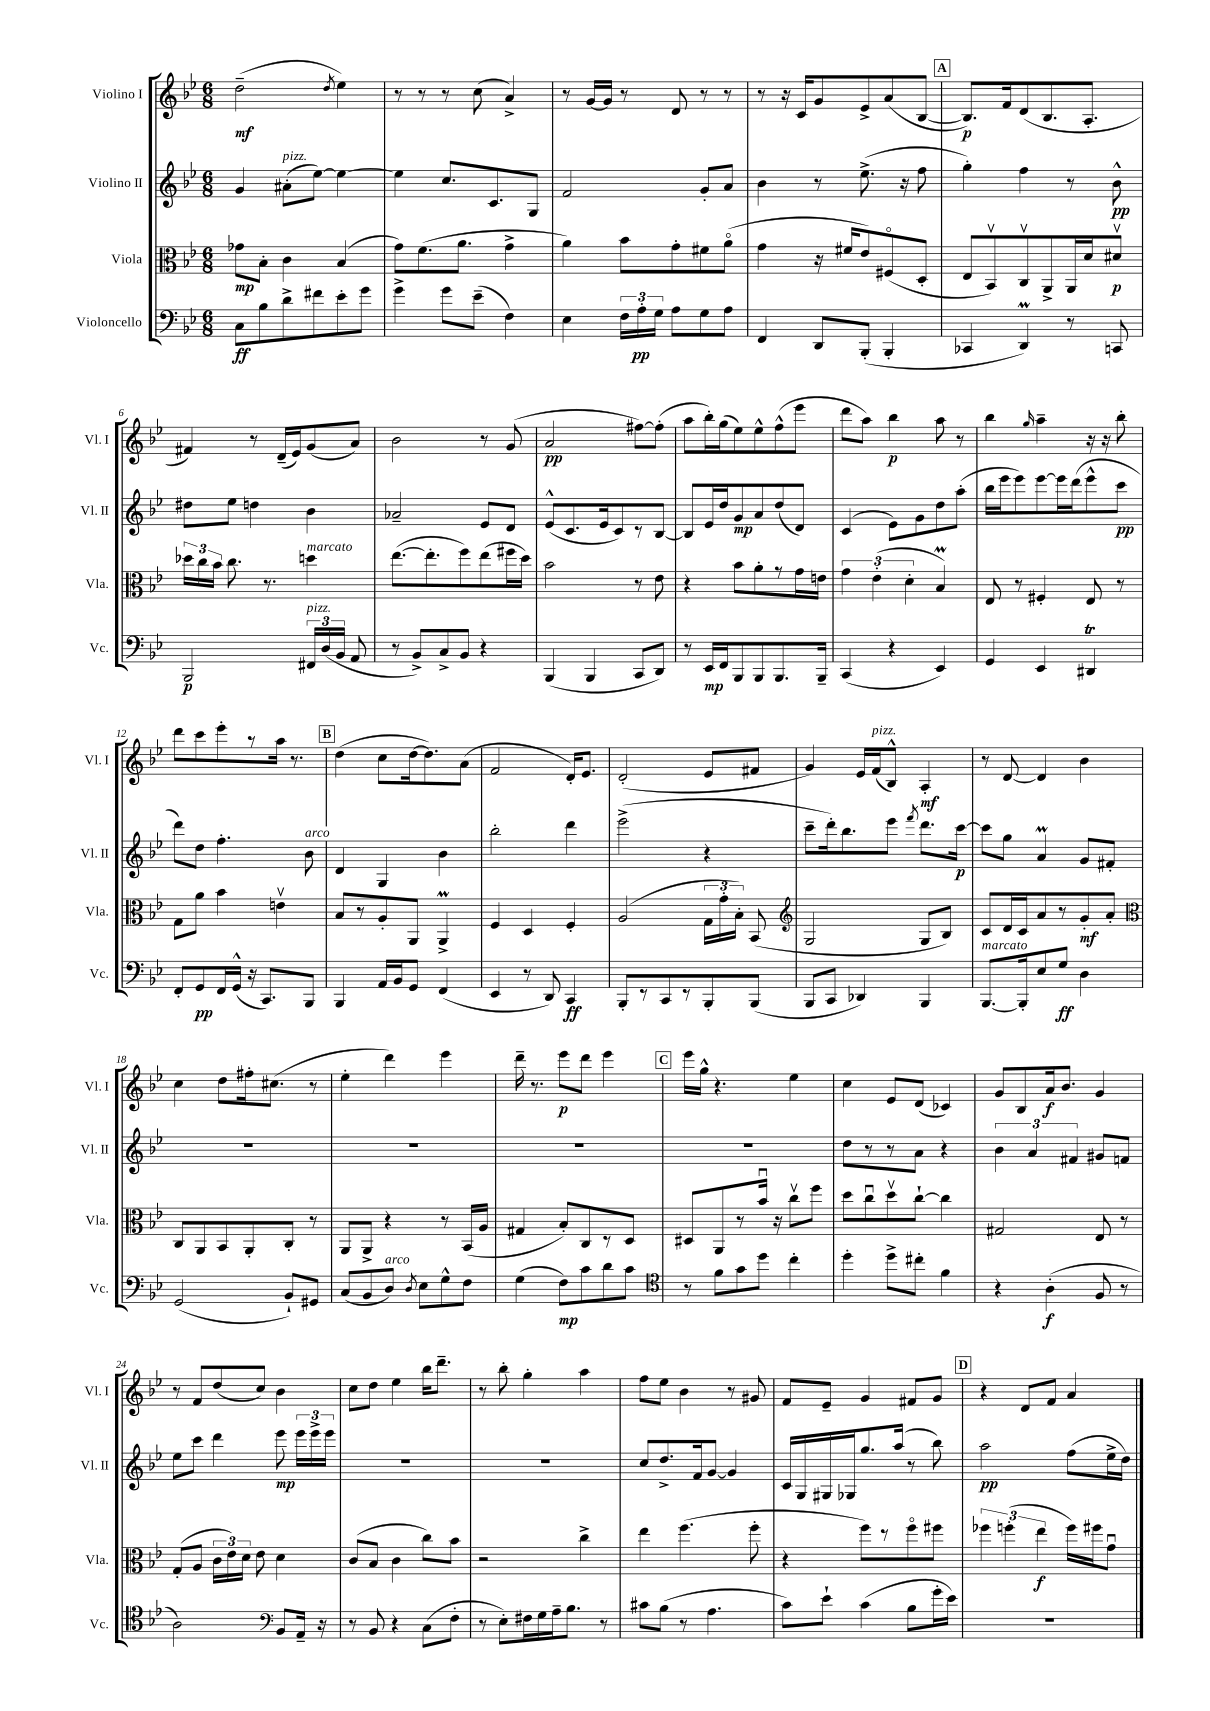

**kern	**dynam	**kern	**dynam	**kern	**dynam	**kern	**dynam
*part4	*part4	*part3	*part3	*part2	*part2	*part1	*part1
*staff4	*staff4	*staff3	*staff3	*staff2	*staff2	*staff1	*staff1
*I"Violoncello	*	*I"Viola	*	*I"Violino II	*	*I"Violino I	*
*I'Vc.	*	*I'Vla.	*	*I'Vl. II	*	*I'Vl. I	*
*clefF4	*	*clefC3	*	*clefG2	*	*clefG2	*
*k[b-e-]	*	*k[b-e-]	*	*k[b-e-]	*	*k[b-e-]	*
*M6/8	*	*M6/8	*	*M6/8	*	*M6/8	*
=1	=1	=1	=1	=1	=1	=1	=1
8C\L	ff	8g-X\L	mp	4g/	.	(2dd~\	mf
8B-\	.	8B-'\J	.	.	.	.	.
!	!	!	!	!LO:TX:a:i:t=pizz.	!	!	!
8d^\	.	4c\	.	(8a#X'\L	.	.	.
8f#X\	.	.	.	[8ee-\J)	.	.	.
.	.	.	.	.	.	8qdd/	.
8e-'\	.	(4B-/	.	4ee-\_	.	4ee-\)	.
8g\J	.	.	.	.	.	.	.
=2	=2	=2	=2	=2	=2	=2	=2
4g^\	.	8g\L)	.	4ee-\]	.	8r	.
.	.	(8.f\	.	.	.	8r	.
8g\L	.	.	.	8.cc/L	.	8r	.
.	.	8.a\J	.	.	.	.	.
(8e-~\J	.	.	.	.	.	(8cc\	.
.	.	.	.	8.c/	.	.	.
4F\)	.	4g^\	.	.	.	4a^/)	.
.	.	.	.	8G/J	.	.	.
=3	=3	=3	=3	=3	=3	=3	=3
4E-\	.	4a\)	.	2f/	.	8r	.
.	.	.	.	.	.	[16g/LL	.
.	.	.	.	.	.	16g/JJ]	.
24F\LL	.	8b-\L	.	.	.	8r	.
24A'\	pp	.	.	.	.	.	.
24G\JJ	.	.	.	.	.	.	.
8A\L	.	8g'\	.	.	.	8d/	.
8G\	.	8f#X\	.	8g'/L	.	8r	.
8A\J	.	(8a\J	.	8a/J	.	8r	.
=4	=4	=4	=4	=4	=4	=4	=4
4FF/	.	4g\	.	4b-\	.	8r	.
.	.	.	.	.	.	16r	.
.	.	.	.	.	.	16c/KL	.
8DD/L	.	16r	.	8r	.	8g/	.
.	.	16f#X/KL	.	.	.	.	.
(8BBB-'/J	.	8e-/)	.	(8.ee-^\	.	8e-^/	.
4BBB-'/	.	(8F#X/	.	.	.	(8a/	.
.	.	.	.	16r	.	.	.
.	.	8D'/J	.	8ff\	.	[8B-/J	.
!!LO:REH:place=s1:t=A
=5	=5	=5	=5	=5	=5	=5	=5
4CC-X/	.	8E-/L	.	4gg'\)	.	8.B-/L])	p
.	.	8BB-v/)	.	.	.	.	.
.	.	.	.	.	.	16f/k	.
4DDm/)	.	8Cv/	.	4ff\	.	(8d/	.
.	.	8AA^/	.	.	.	8.B-/	.
8r	.	16AA/L	.	8r	.	.	.
.	.	16d/J	.	.	.	8.A'/J	.
8CCn/	.	8d#Xv/J	p	8b-^^\	pp	.	.
!!LO:LB:g=z
=6	=6	=6	=6	=6	=6	=6	=6
2BBB-/	p	24dd-X\LL	.	8dd#X\L	.	4f#X/)	.
.	.	24cc\	.	.	.	.	.
.	.	24b-\JJ	.	.	.	.	.
.	.	8.cc\	.	8ee-\J	.	.	.
.	.	.	.	4ddn\	.	8r	.
.	.	8.r	.	.	.	.	.
.	.	.	.	.	.	(16d~/LL	.
.	.	.	.	.	.	16e-/J)	.
!	!	!LO:TX:a:i:t=marcato	!	!	!	!	!
!LO:TX:a:i:t=pizz.	!	!	!	!	!	!	!
24FF#X/LL	.	4ddn\	.	4b-\	.	(8g/	.
(24D/	.	.	.	.	.	.	.
24BB-/JJ	.	.	.	.	.	.	.
8AA/	.	.	.	.	.	8a/J)	.
=7	=7	=7	=7	=7	=7	=7	=7
8r	.	([8.ee-\L	.	2a-X~/	.	2b-\	.
8BB-^/L)	.	.	.	.	.	.	.
.	.	8.ee-'\]	.	.	.	.	.
8C^/	.	.	.	.	.	.	.
8BB-/J	.	8ff\)	.	.	.	.	.
4r	.	(8ee-\	.	8e-/L	.	8r	.
.	.	16ff#X\L	.	8d/J	.	(8g/	.
.	.	16dd\JJ)	.	.	.	.	.
=8	=8	=8	=8	=8	=8	=8	=8
(4BBB-/	.	2b-\	.	(8e-^^/L	.	2a/	pp
.	.	.	.	8.c/	.	.	.
4BBB-/	.	.	.	.	.	.	.
.	.	.	.	16e-/k	.	.	.
.	.	.	.	8c/)	.	.	.
8CC/L	.	8r	.	8r	.	[8ff#X\L)	.
8DD/J)	.	8e-\	.	[8B-/J	.	(8ff#'\J]	.
=9	=9	=9	=9	=9	=9	=9	=9
8r	.	4r	.	8B-/L]	.	8aa\L	.
16EE-/LL	mp	.	.	16e-/L	.	16bb-'\L)	.
16FF/J	.	.	.	16dd/J	.	(16gg\J	.
8BBB-/	.	8b-\L	.	8g/	mp	8ee-\)	.
8BBB-/	.	8a'\	.	8a/	.	8ee-^^\	.
8.BBB-/	.	8r	.	(8dd/	.	(8ff^^\	.
.	.	16g\L	.	8d/J)	.	8eee-\J	.
16BBB-~/Jk	.	16en\JJ	.	.	.	.	.
=10	=10	=10	=10	=10	=10	=10	=10
(4CC/	.	6g\	.	(4c/	.	8ddd\L	.
.	.	.	.	.	.	8aa\J)	.
.	.	(6e-'\	.	.	.	.	.
4r	.	.	.	8e-\L)	.	4bb-\	p
.	.	6d'\	.	.	.	.	.
.	.	.	.	8g\	.	.	.
4EE-/)	.	4B-M/)	.	8dd\	.	8aa\	.
.	.	.	.	(8aa'\J	.	8r	.
=11	=11	=11	=11	=11	=11	=11	=11
4GG/	.	8E-/	.	16bb-\LL	.	4bb-\	.
.	.	.	.	16eee-\J	.	.	.
.	.	8r	.	8eee-\)	.	.	.
.	.	.	.	.	.	16qqgg/	.
4EE-/	.	4F#X'/	.	[8eee-\	.	4aa~\	.
.	.	.	.	16eee-\L]	.	.	.
.	.	.	.	(16ddd\J	.	.	.
4DD#Xt/	.	8E-/	.	8eee-^^\	.	16r	.
.	.	.	.	.	.	16r	.
.	.	8r	.	8ccc\J	pp	8bb-'\	.
!!LO:LB:g=z
=12	=12	=12	=12	=12	=12	=12	=12
8FF'/L	.	8G\L	.	8ddd\L)	.	8ddd\L	.
8GG/	pp	8a\J	.	8dd\J	.	8ccc\	.
16FF/L	.	4b-\	.	4.ff'\	.	8eee-'\	.
(16GG^^/JJ	.	.	.	.	.	.	.
16r	.	.	.	.	.	8r	.
8.CC/L)	.	.	.	.	.	.	.
.	.	4env\	.	.	.	16aa\Jk	.
.	.	.	.	.	.	8.r	.
!	!	!	!	!LO:TX:a:i:t=arco	!	!	!
8BBB-/J	.	.	.	8b-\	.	.	.
!!LO:REH:place=s1:t=B
=13	=13	=13	=13	=13	=13	=13	=13
4BBB-/	.	8B-/L	.	4d/	.	(4dd\	.
.	.	8r	.	.	.	.	.
16AA/LL	.	8A'/	.	4G/	.	8cc\L	.
16BB-/J	.	.	.	.	.	.	.
8GG/J	.	8AA/J	.	.	.	[16dd\k	.
.	.	.	.	.	.	8.dd\])	.
(4FF/	.	4AAm^/	.	4b-\	.	.	.
.	.	.	.	.	.	(8a\J	.
=14	=14	=14	=14	=14	=14	=14	=14
4EE-/	.	4F/	.	2bb-'\	.	2f/	.
8r	.	4D/	.	.	.	.	.
8DD/)	.	.	.	.	.	.	.
4CC/	ff	4F'/	.	4ddd\	.	16d'/KL)	.
.	.	.	.	.	.	8.e-/J	.
=15	=15	=15	=15	=15	=15	=15	=15
8BBB-'/L	.	(2A/	.	(2eee-^\	.	(2d'/	.
8r	.	.	.	.	.	.	.
8CC/	.	.	.	.	.	.	.
8r	.	.	.	.	.	.	.
8BBB-'/	.	24G\LL	.	4r	.	8e-/L	.
.	.	24g'\	.	.	.	.	.
.	.	24B-'\JJ)	.	.	.	.	.
(8BBB-/J	.	(8BB-/	.	.	.	8f#X/J	.
=16	=16	=16	=16	=16	=16	=16	=16
*	*	*clefG2	*	*	*	*	*
8BBB-/L	.	2G/	.	8ccc~\L	.	4g/)	.
8CC/J	.	.	.	16ddd'\k)	.	.	.
.	.	.	.	8.bb-\	.	.	.
4DD-X/)	.	.	.	.	.	16e-/LL	.
!	!	!	!	!	!	!LO:TX:a:i:t=pizz.	!
.	.	.	.	.	.	(16f/J	.
.	.	.	.	8eee-\J	.	8B-^^/J)	.
.	.	.	.	8qfff/	.	.	.
4BBB-/	.	8G/L	.	8.ddd\L	.	4A'/	mf
.	.	8B-/J)	.	.	.	.	.
.	.	.	.	[16ccc\Jk	p	.	.
=17	=17	=17	=17	=17	=17	=17	=17
!LO:TX:a:i:t=marcato	!	!	!	!	!	!	!
[8.BBB-/L	.	8c/L	.	8ccc\L]	.	8r	.
.	.	16d/L	.	8gg\J	.	[8d/	.
16BBB-'/k]	.	16c/J	.	.	.	.	.
8E-/	.	8a/	.	4am/	.	4d/]	.
8G/J	ff	8r	.	.	.	.	.
4D\	.	8g'/	mf	8g/L	.	4b-\	.
.	.	8a'/J	.	8f#X'/J	.	.	.
!!LO:LB:g=z
=18	=18	=18	=18	=18	=18	=18	=18
*	*	*clefC3	*	*	*	*	*
(2GG/	.	8C/L	.	2.r	.	4cc\	.
.	.	8AA/	.	.	.	.	.
.	.	8BB-/	.	.	.	8dd\L	.
.	.	8AA'/	.	.	.	16ff#X'\k	.
.	.	.	.	.	.	(8.cc#X\J	.
8BB-`/L)	.	8C'/J	.	.	.	.	.
8GG#X/J	.	8r	.	.	.	8r	.
=19	=19	=19	=19	=19	=19	=19	=19
(8C/L	.	8AA/L	.	2.r	.	4ee-'\	.
8BB-/	.	8AA^/J	.	.	.	.	.
!LO:TX:a:i:t=arco	!	!	!	!	!	!	!
8D/J)	.	4r	.	.	.	4ddd\)	.
8qD/	.	.	.	.	.	.	.
8E-\L	.	.	.	.	.	.	.
8G^^\	.	8r	.	.	.	4eee-\	.
8F\J	.	(16BB-/LL	.	.	.	.	.
.	.	16A/JJ	.	.	.	.	.
=20	=20	=20	=20	=20	=20	=20	=20
(4G\	.	4G#X/	.	2.r	.	16ddd~\	.
.	.	.	.	.	.	8.r	.
8F\L)	mp	8B-'/L)	.	.	.	8eee-\L	p
8c\	.	8C/	.	.	.	8ddd\J	.
8d\	.	8r	.	.	.	4eee-\	.
8c\J	.	8D/J	.	.	.	.	.
!!LO:REH:place=s1:t=C
=21	=21	=21	=21	=21	=21	=21	=21
*clefC4	*	*	*	*	*	*	*
8r	.	8D#X/L	.	2.r	.	16eee-\LL	.
.	.	.	.	.	.	16gg^^\JJ	.
8f\L	.	8AA/	.	.	.	4.r	.
8g\	.	8r	.	.	.	.	.
8dd\J	.	16b-u/Jk	.	.	.	.	.
.	.	16r	.	.	.	.	.
4cc'\	.	8ccv\L	.	.	.	4ee-\	.
.	.	8ff\J	.	.	.	.	.
=22	=22	=22	=22	=22	=22	=22	=22
4dd'\	.	8dd\L	.	8dd\L	.	4cc\	.
.	.	8ccu\	.	8r	.	.	.
8dd^\L	.	8ddv\	.	8r	.	8e-/L	.
8cc#X'\J	.	[8cc`\J	.	8a\J	.	(8d/J	.
4f\	.	4cc\]	.	4r	.	4c-X/)	.
=23	=23	=23	=23	=23	=23	=23	=23
4r	.	2G#X/	.	6b-\	.	8g/L	.
.	.	.	.	.	.	8B-/	.
.	.	.	.	6a/	.	.	.
(4A'\	f	.	.	.	.	16a/k	f
.	.	.	.	.	.	8.b-/J	.
.	.	.	.	6f#X/	.	.	.
8F/	.	8E-/	.	8g#X/L	.	4g/	.
8r	.	8r	.	8fn/J	.	.	.
!!LO:LB:g=z
=24	=24	=24	=24	=24	=24	=24	=24
2A\)	.	(8G'/L	.	8ee-\L	.	8r	.
.	.	8A/J	.	8ccc\J	.	8f/L	.
.	.	24c\LL	.	4ddd\	.	(8dd/	.
.	.	24e-\)	.	.	.	.	.
.	.	24d\JJ	.	.	.	.	.
.	.	8e-\	.	.	.	8cc/J)	.
*clefF4	*	*	*	*	*	*	*
8BB-/L	.	4d\	.	8eee-\	mp	4b-\	.
16AA~/Jk	.	.	.	24eee-\LL	.	.	.
.	.	.	.	24eee-^\	.	.	.
16r	.	.	.	.	.	.	.
.	.	.	.	24eee-\JJ	.	.	.
=25	=25	=25	=25	=25	=25	=25	=25
8r	.	(8c/L	.	2.r	.	8cc\L	.
8BB-/	.	8B-/J	.	.	.	8dd\J	.
4r	.	4c\	.	.	.	4ee-\	.
(8C\L	.	8cc\L)	.	.	.	16bb-\KL	.
.	.	.	.	.	.	8.ddd~\J	.
8F'\J	.	8b-\J	.	.	.	.	.
=26	=26	=26	=26	=26	=26	=26	=26
8r	.	2r	.	2.r	.	8r	.
8E-'\L)	.	.	.	.	.	8bb-'\	.
16F#X\L	.	.	.	.	.	4gg'\	.
16G\	.	.	.	.	.	.	.
16A~\J	.	.	.	.	.	.	.
8.B-\J	.	.	.	.	.	.	.
.	.	4cc^\	.	.	.	4aa\	.
8r	.	.	.	.	.	.	.
=27	=27	=27	=27	=27	=27	=27	=27
8c#X\L	.	4ee-\	.	8cc/L	.	8ff\L	.
(8B-\J	.	.	.	8.dd^/	.	8ee-\J	.
8r	.	(4.ff\	.	.	.	4b-\	.
.	.	.	.	16f/k	.	.	.
4.A\	.	.	.	[8g/J	.	.	.
.	.	.	.	4g/]	.	8r	.
.	.	8ff'\	.	.	.	8g#X/	.
=28	=28	=28	=28	=28	=28	=28	=28
8c\L)	.	4r	.	16c/LL	.	8f/L	.
.	.	.	.	16G/	.	.	.
8e-`\J	.	.	.	16G#X/	.	8e-~/J	.
.	.	.	.	16G-X/J	.	.	.
(4c\	.	8ff\L)	.	8.gg/	.	4g/	.
.	.	8r	.	.	.	.	.
.	.	.	.	(16aa/Jk	.	.	.
8B-\L	.	8ff\	.	8r	.	8f#X/L	.
16g'\L	.	8ff#X\J	.	8bb-\)	.	8g/J	.
16e-\JJ)	.	.	.	.	.	.	.
!!LO:REH:place=s1:t=D
=29	=29	=29	=29	=29	=29	=29	=29
2.r	.	6ff-X\	.	2aa\	pp	4r	.
.	.	(6ffn'\	.	.	.	.	.
.	.	.	.	.	.	8d/L	.
.	.	6ee-\	f	.	.	.	.
.	.	.	.	.	.	8f/J	.
.	.	16ff\LL)	.	(8ff\L	.	4a/	.
.	.	16ff#X\J	.	.	.	.	.
.	.	8gu\J	.	16ee-^\L	.	.	.
.	.	.	.	16dd\JJ)	.	.	.
==	==	==	==	==	==	==	==
*-	*-	*-	*-	*-	*-	*-	*-
